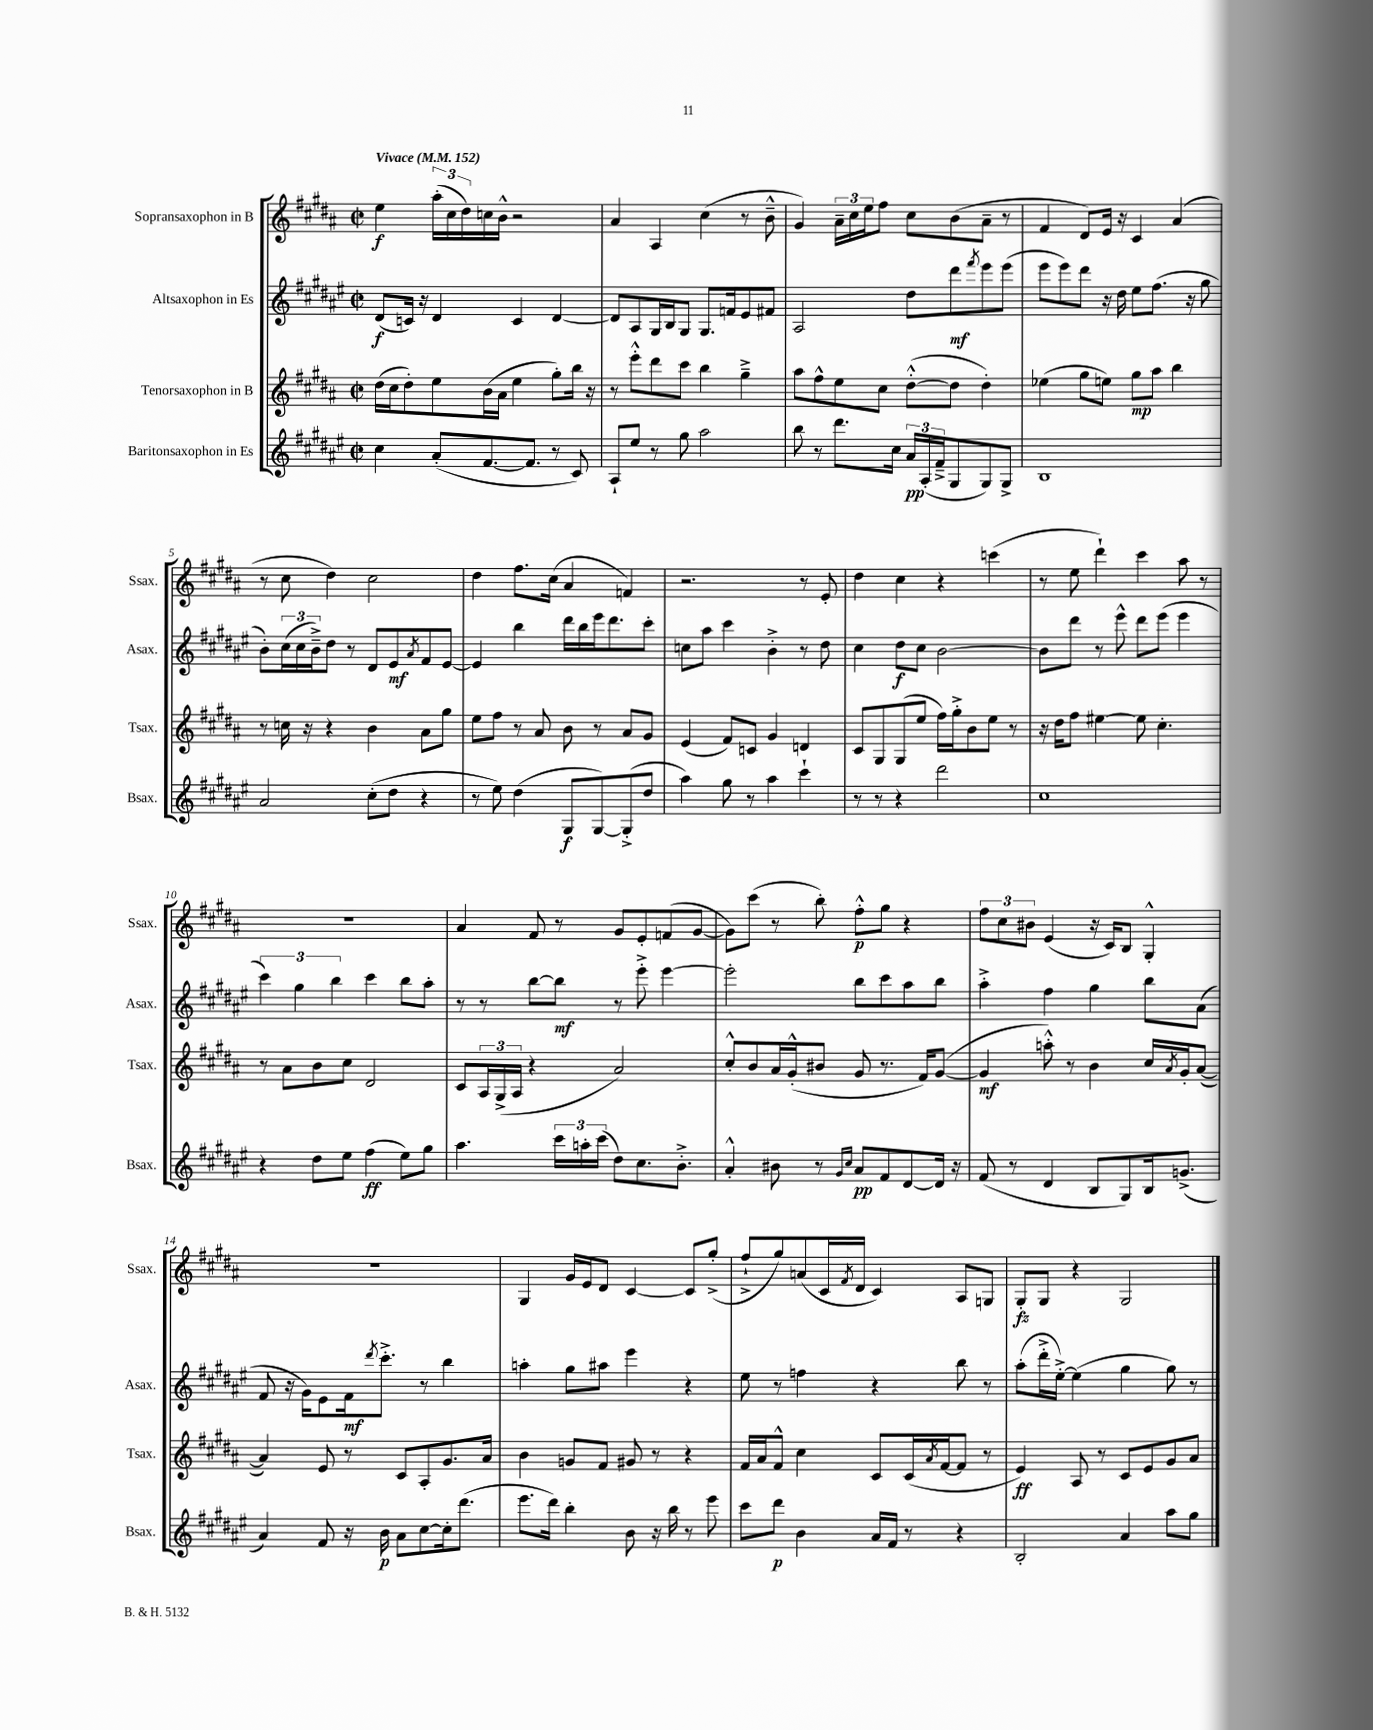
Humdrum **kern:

**kern	**kern	**kern	**kern
*staff4	*staff3	*staff2	*staff1
*clefG2	*clefG2	*clefG2	*clefG2
*k[f#c#g#d#a#e#]	*k[f#c#g#d#a#]	*k[f#c#g#d#a#e#]	*k[f#c#g#d#a#]
*M2/2	*M2/2	*M2/2	*M2/2
*met(c|)	*met(c|)	*met(c|)	*met(c|)
*MM152	*MM152	*MM152	*MM152
4cc#	(16dd#	(8d#	4ee
.	16cc#	.	.
.	8dd#')	16c)	.
.	.	16r	.
(8a#'	8ee	4d#	(24aa#'
.	.	.	24cc#
.	.	.	24dd#)
[8.f#	(16b	.	16cc
.	16a#	.	16b^^
.	4ee	4c	2r
8.f#]	.	.	.
8r	8gg#')	[4d#	.
8c#)	16bb	.	.
.	16r	.	.
=	=	=	=
8A#`	8r	8d#]	4a#
8ee#	8eee'^^	8A#	.
8r	8ddd#	16G#	4A#
.	.	16B	.
8gg#	8ccc#	8G#	.
2aa#	4bb	8.G#	(4cc#
.	.	16f	.
.	4gg#~^	8e#	8r
.	.	8f#	8b~^^
=	=	=	=
8bb	8aa#	2A#	4g#)
8r	8ff#^^	.	.
8.ddd#	8ee	.	24a#~
.	.	.	24cc#
.	.	.	24ee
.	8cc#	.	8ff#
16cc#	.	.	.
24a#	([8dd#'^^	8dd#	8cc#
(24A#'	.	.	.
24f#~^	.	.	.
8G#	8dd#]	8ddd#	(8b
.	.	8qfff#	.
8G#)	4dd#')	8eee#	8a#~
8G#^	.	(8eee#	8r
=	=	=	=
1B	(4ee-	8eee#	4f#
.	.	8eee#)	.
.	8gg#	8ddd#	8d#)
.	8ee)	16r	16e
.	.	16dd#	16r
.	8gg#	8ee#	4c#
.	8aa#	(8.ff#	.
.	4bb	.	(4a#
.	.	16r	.
.	.	8gg#	.
=	=	=	=
2a#	8r	8b')	8r
.	16cc	(24cc#	8cc#
.	.	24cc#	.
.	16r	.	.
.	.	24b~^)	.
.	4r	8dd#	4dd#)
.	.	8r	.
(8cc#'	4b	8d#	2cc#
8dd#	.	8e#	.
.	.	8qa#	.
4r	8a#	8f#	.
.	8gg#	[8e#	.
=	=	=	=
8r	8ee	4e#]	4dd#
8ee#)	8ff#	.	.
(4dd#	8r	4bb	8.ff#
.	8a#	.	.
.	.	.	(16cc#
8G#	8b	16ddd#	4a#
.	.	16bb	.
[8G#)	8r	16eee#	.
.	.	8.ddd#	.
(8G#'^]	8a#	.	4f)
8dd#	8g#	8ccc#'	.
=	=	=	=
4aa#)	(4e	8cc	2.r
.	.	8aa#	.
8gg#	8f#)	4ccc#	.
8r	8c	.	.
4aa#	4g#	4b'^	.
4ccc#`	4d	8r	8r
.	.	8dd#	8e'
=	=	=	=
8r	8c#	4cc#	4dd#
8r	8G#	.	.
4r	(8G#	8dd#	4cc#
.	8ee	8cc#	.
2ddd#	16ff#)	[2b	4r
.	16gg#'^	.	.
.	8b	.	.
.	8ee	.	(4ccc
.	8r	.	.
=	=	=	=
1cc#	16r	8b]	8r
.	16dd#	.	.
.	8ff#	8ddd#	8ee
.	[4ee#	8r	4ddd#`)
.	.	8eee#^^	.
.	8ee#]	8ddd#	4ccc#
.	4.cc#'	(8eee#	.
.	.	4eee#	8aa#
.	.	.	8r
=	=	=	=
4r	8r	6ccc#)	1r
.	8a#	.	.
.	.	6gg#	.
8dd#	8b	.	.
.	.	6bb	.
8ee#	8cc#	.	.
(4ff#	2d#	4ccc#	.
8ee#)	.	8bb	.
8gg#	.	8aa#'	.
=	=	=	=
4.aa#	8c#	8r	4a#
.	24A#	8r	.
.	(24G#^	.	.
.	24A#	.	.
.	4r	[8bb	8f#
24ccc#	.	8bb]	8r
24aa'	.	.	.
(24ccc#	.	.	.
8dd#)	2a#)	8r	8g#
8.cc#	.	8eee#'^	8e'
.	.	[4eee#	(8f
8.b'^	.	.	.
.	.	.	[8g#
=	=	=	=
4a#'^^	8cc#'^^	2eee#']	8g#])
.	8b	.	(8ccc#
8b#	16a#	.	8r
.	(16g#'^^	.	.
8r	8b#	.	8bb')
16qqg#	.	.	.
16qqcc#	.	.	.
8a#	8g#	8bb	8ff#'^^
8f#	8.r	8ccc#	8gg#
[8d#	.	8aa#	4r
.	16f#)	.	.
16d#]	([8g#	8bb	.
16r	.	.	.
=	=	=	=
(8f#	4g#]	4aa#'^	12ff#
.	.	.	12cc#
8r	.	.	.
.	.	.	12b#
4d#	8aa'^^)	4ff#	(4e
.	8r	.	.
8B	4b	4gg#	16r
.	.	.	16c#)
8G#)	.	.	8B
16B	16cc#	8bb	4G#'^^
.	8qa#	.	.
(8.g^	16g#'	.	.
.	([8a#	(8a#	.
=	=	=	=
4a#)	4a#])	8f#	1r
.	.	16r	.
.	.	16g#)	.
8f#	8e	8e#	.
16r	8r	16f#	.
.	.	8qddd#	.
16b	.	8.ccc#'^	.
8a#	8c#	.	.
[8cc#	8A#'	8r	.
16cc#']	8.g#	4bb	.
(8.ddd#	.	.	.
.	16a#	.	.
=	=	=	=
8.eee#	4b	4aa'	4G#
16ddd#)	.	.	.
4bb'	8g	8gg#	16g#
.	.	.	16e
.	8f#	8aa#	8d#
8b	8g#	4eee#	[4c#
16r	8r	.	.
16bb	.	.	.
8r	4r	4r	8c#]
8eee#	.	.	(8gg#'^
=	=	=	=
8ccc#	16f#	8ee#	8ff#`^
.	16a#	.	.
8ddd#	8f#^^	8r	8gg#)
4b	4cc#	4ff	(8a
.	.	.	16c#
.	.	.	8qf#
.	.	.	16d#
16a#	8c#	4r	4c#)
16f#	.	.	.
8r	(16c#	.	.
.	8qa#	.	.
.	[16f#	.	.
4r	8f#]	8bb	8A#
.	8r	8r	8G
=	=	=	=
2B'	4e)	(8aa#'	8G#'
.	.	16ddd#'^	8G#
.	.	[16ee#'^)	.
.	8A#	(4ee#]	4r
.	8r	.	.
4a#	8c#	4gg#	2G#
.	8e	.	.
8aa#	8g#	8gg#)	.
8gg#	8a#	8r	.
==	==	==	==
*-	*-	*-	*-
